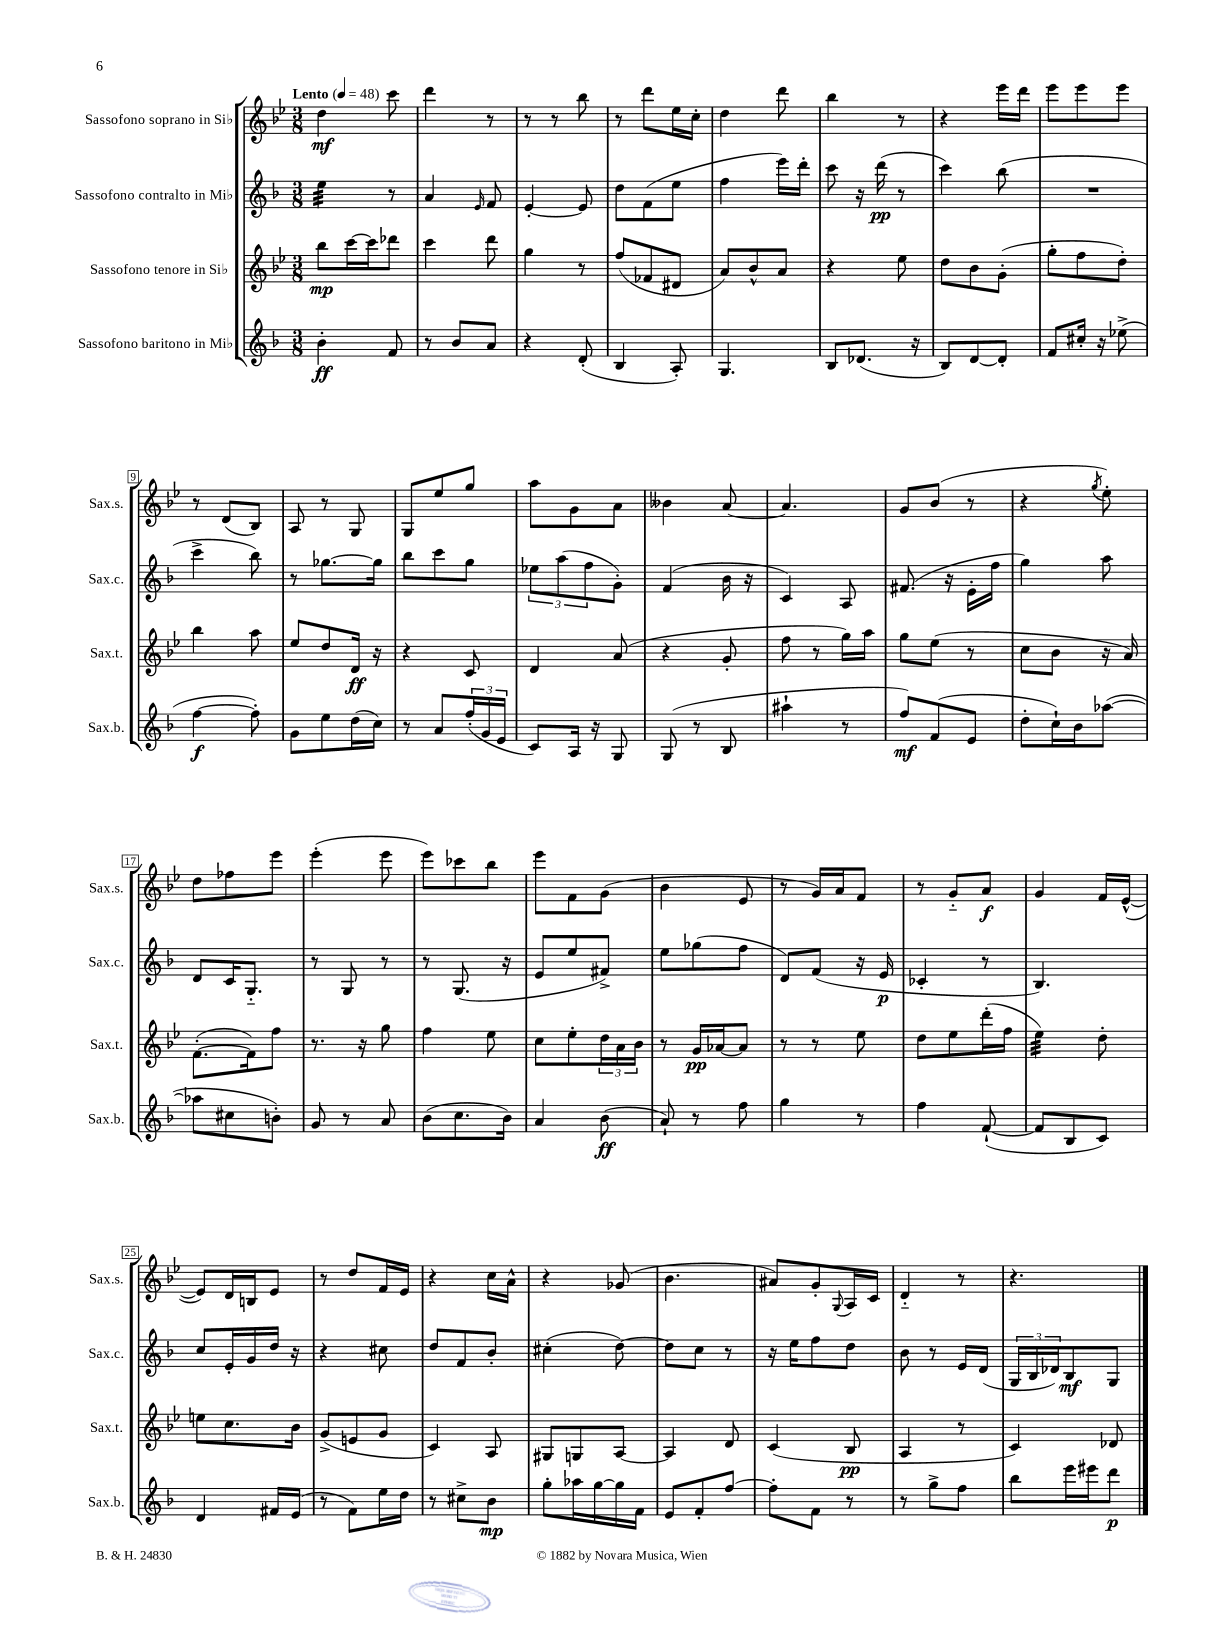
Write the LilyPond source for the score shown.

<<
\new StaffGroup <<
\new Staff = "s0" \with { instrumentName = "Sassofono soprano in Sib" shortInstrumentName = "Sax.s." } {
    \clef treble \key bes \major \numericTimeSignature \time 3/8 \tempo "Lento" 4 = 48
    d''4\mf c'''8 |
    d'''4 r8 |
    r8 r8 bes''8 |
    r8 d'''8 ees''16 c''16-. |
    d''4 d'''8 |
    bes''4 r8 |
    r4 ees'''16 d'''16 |
    ees'''8 ees'''8 ees'''8 |
    r8 d'8( bes8) |
    a8 r8 g8 |
    g8 ees''8 g''8 |
    a''8 g'8 a'8 |
    beses'4 a'8~ |
    a'4. |
    g'8 bes'8( r8 |
    r4 \acciaccatura { g''8 } ees''8-.) |
    d''8 fes''8 ees'''8 |
    ees'''4-.( ees'''8 |
    ees'''8) ces'''8 bes''8 |
    ees'''8 f'8 g'8( |
    bes'4 ees'8 |
    r8 g'16) a'16 f'8 |
    r8 g'8-_ a'8\f |
    g'4 f'16 ees'16~-^( |
    ees'8) d'16 b16 ees'8 |
    r8 d''8 f'16 ees'16 |
    r4 c''16 a'16-^ |
    r4 ges'8( |
    bes'4. |
    ais'8) g'8-. \appoggiatura { g8 } a16 c'16 |
    d'4-_ r8 |
    r4. \bar "|." |
}
\new Staff = "s1" \with { instrumentName = "Sassofono contralto in Mib" shortInstrumentName = "Sax.c." } {
    \clef treble \key f \major \numericTimeSignature \time 3/8
    e''4:32 r8 |
    a'4 \grace { e'16 } f'8 |
    e'4~-. e'8 |
    d''8 f'8( e''8 |
    f''4 e'''16) d'''16-. |
    c'''8 r16 d'''16\pp( r8 |
    c'''4) bes''8( |
    R4. |
    c'''4-> bes''8) |
    r8 ges''8.~ ges''16 |
    bes''8 c'''8 g''8 |
    \tuplet 3/2 { ees''8 a''8( f''8 } g'8-.) |
    f'4( bes'16 r16 |
    c'4) a8 |
    fis'8.( r16 e'16-. f''16 |
    g''4) a''8 |
    d'8 c'16 g8.-_ |
    r8 g8 r8 |
    r8 g8.( r16 |
    e'8 e''8 fis'8->) |
    e''8 ges''8( f''8 |
    d'8) f'8( r16 e'16\p |
    ces'4-. r8 |
    bes4.) |
    c''8 e'16-. g'16 d''16 r16 |
    r4 cis''8 |
    d''8 f'8 bes'8-. |
    cis''4-.( d''8~) |
    d''8 c''8 r8 |
    r16 e''16 f''8 d''8 |
    bes'8 r8 e'16 d'16( |
    \tuplet 3/2 { g16 bes16 des'16) } bes8\mf g8 \bar "|." |
}
\new Staff = "s2" \with { instrumentName = "Sassofono tenore in Sib" shortInstrumentName = "Sax.t." } {
    \clef treble \key bes \major \numericTimeSignature \time 3/8
    bes''8\mp c'''16~ c'''16 des'''8 |
    c'''4 d'''8 |
    g''4 r8 |
    f''8( fes'8 dis'8 |
    a'8) bes'8-^ a'8 |
    r4 ees''8 |
    d''8 bes'8 g'8-.( |
    g''8-. f''8 d''8-.) |
    bes''4 a''8 |
    ees''8 d''8 d'16\ff r16 |
    r4 c'8 |
    d'4 a'8( |
    r4 g'8-. |
    f''8 r8 g''16) a''16 |
    g''8 ees''8( r8 |
    c''8 bes'8 r16 a'16) |
    f'8.~-.( f'16) f''8 |
    r8. r16 g''8 |
    f''4 ees''8 |
    c''8 ees''8-. \tuplet 3/2 { d''16 a'16 bes'16 } |
    r8 g'16\pp aes'16~ aes'8 |
    r8 r8 ees''8 |
    d''8 ees''8 d'''16-.( f''16 |
    ees''4:32) d''8-. |
    e''8 c''8. bes'16 |
    g'8->( e'8 g'8 |
    c'4) a8 |
    gis8 g8 a8~ |
    a4 d'8 |
    c'4( bes8\pp |
    a4 r8 |
    c'4) des'8 \bar "|." |
}
\new Staff = "s3" \with { instrumentName = "Sassofono baritono in Mib" shortInstrumentName = "Sax.b." } {
    \clef treble \key f \major \numericTimeSignature \time 3/8
    bes'4-.\ff f'8 |
    r8 bes'8 a'8 |
    r4 d'8-.( |
    bes4 a8-.) |
    g4. |
    bes8 des'8.( r16 |
    bes8) d'8~ d'8-. |
    f'8 cis''16-. r16 ees''8->( |
    f''4~\f f''8-.) |
    g'8 e''8 d''16( c''16) |
    r8 a'8 \tuplet 3/2 { f''16-.( g'16 e'16 } |
    c'8) a16 r16 g8 |
    g8( r8 bes8 |
    ais''4-! r8 |
    f''8\mf) f'8( e'8 |
    d''8-. c''16-!) bes'16 aes''8~( |
    aes''8 cis''8 b'8-.) |
    g'8 r8 a'8 |
    bes'8( c''8. bes'16) |
    a'4 bes'8\ff( |
    a'8-!) r8 f''8 |
    g''4 r8 |
    f''4 f'8~-!( |
    f'8 bes8 c'8) |
    d'4 fis'16 e'16( |
    r8 f'8) e''16 d''16 |
    r8 cis''8-> bes'8\mp |
    g''8-. aes''16 g''16~ g''16 f'16 |
    e'8 f'8-. f''8~ |
    f''8-. f'8 r8 |
    r8 g''8-> f''8 |
    bes''8 e'''16 eis'''16 d'''8\p \bar "|." |
}
>>
>>
\layout { \context { \Score \override BarNumber.stencil = #(make-stencil-boxer 0.1 0.3 ly:text-interface::print) } }
